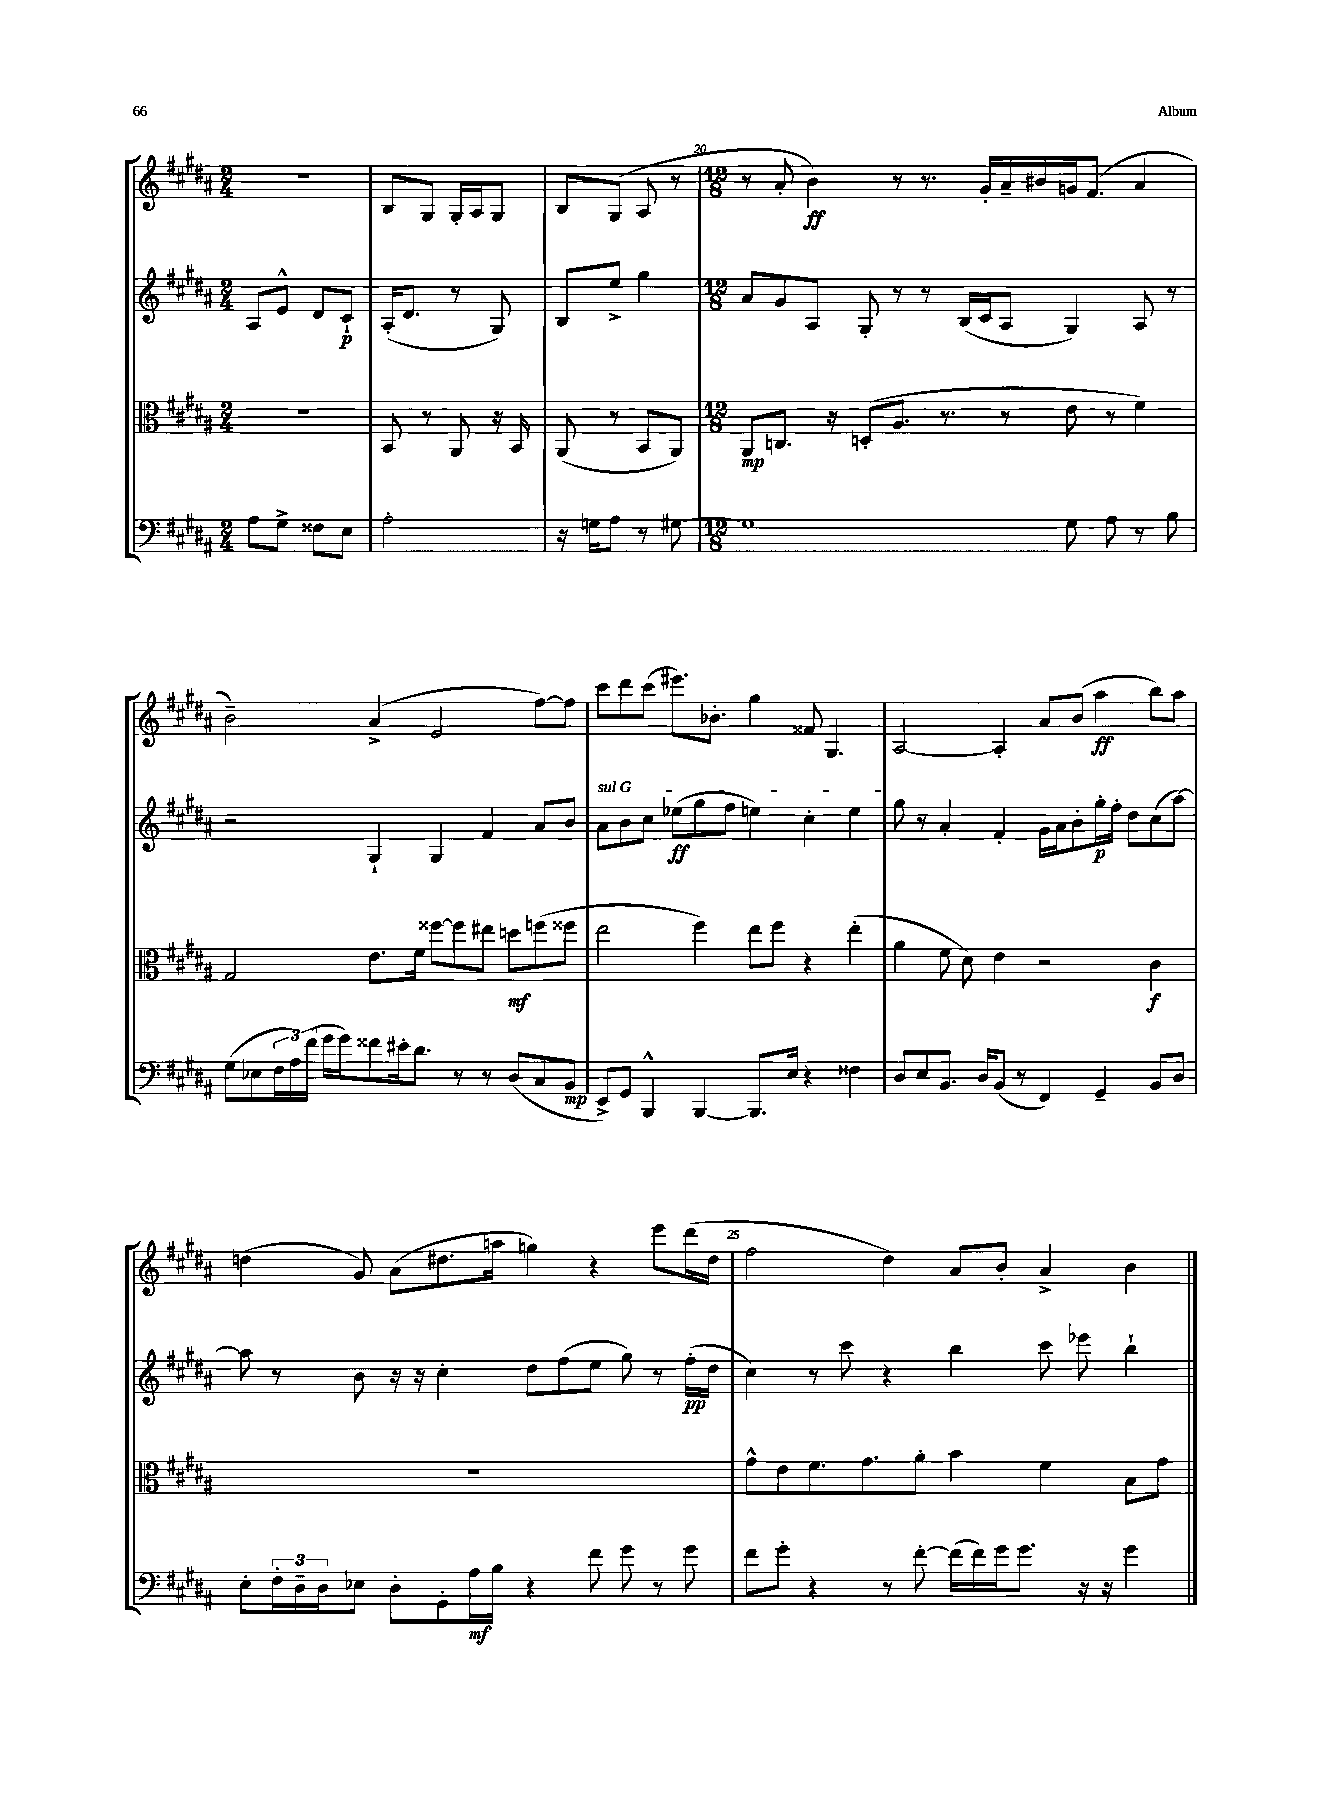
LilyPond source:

<<
\new StaffGroup <<
\new Staff = "s0" {
    \clef treble \key b \major \numericTimeSignature \time 2/4
    r2 |
    b8 gis8 gis16-. ais16 gis8 |
    b8 gis8( ais8 r8 |
    \numericTimeSignature \time 12/8 r8 ais'8-. b'4\ff) r8 r8. gis'16-. ais'16-- bis'16 g'16 fis'8.( ais'4 |
    b'2--) ais'4->( e'2 fis''8~) fis''8 |
    cis'''8 dis'''8 cis'''8( eis'''8.) bes'8.-. gis''4 fisis'8 gis4. |
    ais2~ ais4-. ais'8 b'8( ais''4\ff b''8) ais''8 |
    d''4( gis'8) ais'8( dis''8. a''16 g''4) r4 e'''8 dis'''16( dis''16 |
    fis''2 dis''4) ais'8 b'8-. ais'4-> b'4 \bar "|." |
}
\new Staff = "s1" {
    \clef treble \key b \major \numericTimeSignature \time 2/4
    ais8 e'8-^ dis'8 cis'8-!\p |
    ais16-.( dis'8. r8 gis8) |
    b8 e''8-> gis''4 |
    \numericTimeSignature \time 12/8 ais'8 gis'8 ais8 gis8-. r8 r8 b16( cis'16 ais8 gis4) ais8 r8 |
    r2 gis4-! gis4 fis'4 ais'8 b'8 |
    \once \override TextSpanner.bound-details.left.text = \markup { \italic "sul G" } ais'8\startTextSpan b'8 cis''8 ees''8\ff( gis''8 fis''8 e''4) cis''4-. e''4 |
    gis''8\stopTextSpan r8 ais'4-. fis'4-. gis'16 ais'16 b'8-. gis''16-.\p fis''16-. dis''8 cis''8( ais''8~) |
    ais''8 r8 b'8 r16 r16 cis''4-. dis''8 fis''8( e''8 gis''8) r8 fis''16-.\pp( dis''16 |
    cis''4) r8 cis'''8 r4 b''4 cis'''8 ees'''8 b''4-! \bar "|." |
}
\new Staff = "s2" {
    \clef alto \key b \major \numericTimeSignature \time 2/4
    R2 |
    b,8 r8 ais,8 r16 b,16 |
    ais,8( r8 b,8 ais,8) |
    \numericTimeSignature \time 12/8 ais,8\mp c8. r16 d8-.( ais8. r8. r8 e'8 r8 fis'4) |
    gis2 e'8. fis'16 fisis''8~ fisis''8 eis''8 d''8\mf f''8( fisis''8 |
    e''2 fis''4) e''8 fis''8 r4 e''4-.( |
    ais'4 fis'8 dis'8) e'4 r2 cis'4\f |
    R1. |
    gis'8-^ e'8 fis'8. gis'8. ais'8-. b'4 fis'4 b8 gis'8 \bar "|." |
}
\new Staff = "s3" {
    \clef bass \key b \major \numericTimeSignature \time 2/4
    ais8 gis8-> fisis8 e8 |
    ais2-. |
    r16 g16 ais8 r8 gis8~ |
    \numericTimeSignature \time 12/8 gis1 gis8 ais8 r8 b8 |
    gis8( ees8 \tuplet 3/2 { fis16 ais16) fis'16( } gis'16 gis'16) fisis'8 eis'16-. dis'8. r8 r8 dis8( cis8 b,8\mp |
    e,8->) gis,8 b,,4-^ b,,4~ b,,8. e16 r4 fisis4 |
    dis8 e8 b,8. dis16 b,8( r8 fis,4) gis,4-- b,8 dis8 |
    e8-. \tuplet 3/2 { fis16-. dis16-- dis16 } ees8 dis8-. gis,8-. ais16\mf b16 r4 fis'8 gis'8 r8 gis'8 |
    fis'8 gis'8-. r4 r8 fis'8~-. fis'16( fis'16) gis'16 gis'8. r16 r16 gis'4 \bar "|." |
}
>>
>>
\layout { \context { \Score currentBarNumber = #17 \override BarNumber.break-visibility = ##(#f #t #t) barNumberVisibility = #(every-nth-bar-number-visible 5) } }
